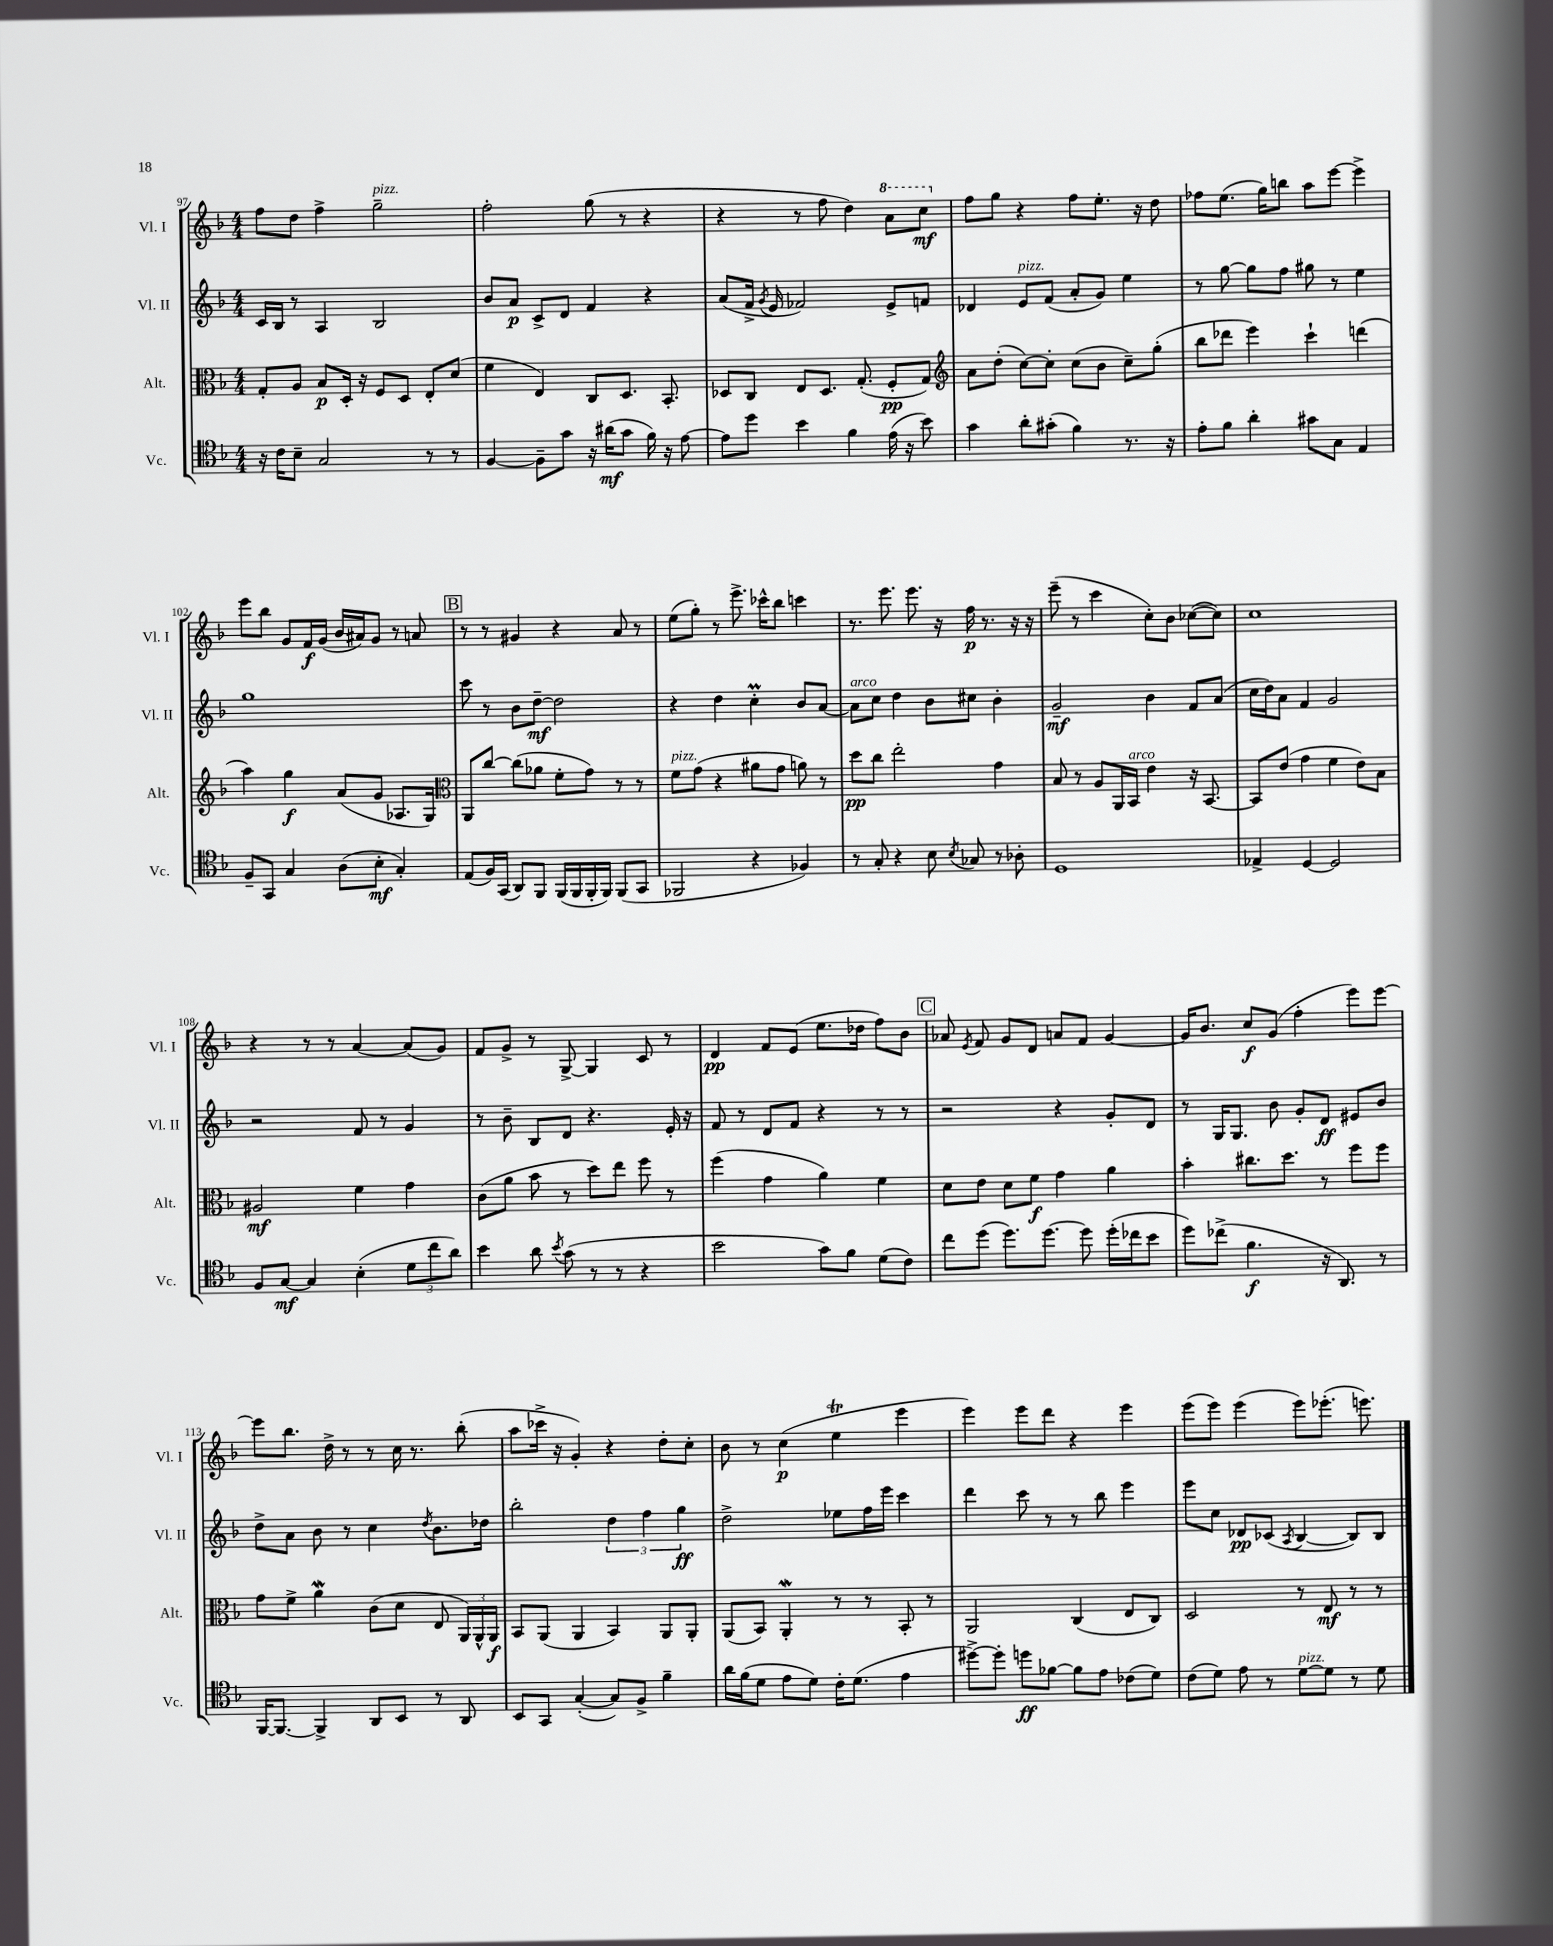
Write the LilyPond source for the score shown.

<<
\new StaffGroup <<
\new Staff = "s0" \with { instrumentName = "Vl. I" shortInstrumentName = "Vl. I" } {
    \clef treble \key f \major \numericTimeSignature \time 4/4
    \autoBeamOff f''8[ d''8] f''4-> g''2--^\markup { \italic "pizz." } |
    f''2-. g''8( r8 r4 |
    r4 r8 f''8 d''4) \ottava #1 a''8[ c'''8]\mf \ottava #0 |
    f''8[ g''8] r4 f''8[ e''8.]-. r16 d''8 |
    fes''8[ e''8.]( g''16[) b''8] a''8[ e'''8]~ e'''4-> |
    e'''8[ bes''8] g'8[ f'16\f g'16]( bes'16[ ais'16) g'8] r8 a'8 |
    \mark \markup { \box "B" } r8 r8 gis'4 r4 a'8 r8 |
    e''8[( g''8]-.) r8 e'''8.-> ces'''16[-^ bes''8] c'''4 |
    r8. e'''8. e'''8. r16 f''16\p r8. r16 r16 |
    e'''8--( r8 c'''4 c''8[-.) bes'8] ces''8[~( ces''8]) |
    c''1 |
    r4 r8 r8 a'4~ a'8[( g'8]) |
    f'8[ g'8]-> r8 g8~-> g4 c'8 r8 |
    d'4\pp f'8[ e'8]( e''8.[ des''16] f''8[) bes'8] |
    \mark \markup { \box "C" } aes'8 \acciaccatura { e'8 } f'8 g'8[ d'8] a'8[ f'8] g'4~ |
    g'16[ bes'8.] c''8[\f g'8]( f''4-. e'''8[) e'''8]~ |
    e'''8[ bes''8.] d''16-> r8 r8 c''16 r8. bes''8-.( |
    a''8[ ces'''16]-> r16 g'4-.) r4 d''8[-. c''8]-. |
    bes'8 r8 c''4\p( e''4\trill e'''4 |
    e'''4) e'''8[ d'''8] r4 e'''4 |
    e'''8[( e'''8]) e'''4( e'''8[) ees'''8.]-.( e'''8.) \bar "|." |
}
\new Staff = "s1" \with { instrumentName = "Vl. II" shortInstrumentName = "Vl. II" } {
    \clef treble \key f \major \numericTimeSignature \time 4/4
    \autoBeamOff c'16[ bes16] r8 a4 bes2 |
    bes'8[ a'8]\p c'8[-> d'8] f'4 r4 |
    a'8[( f'16]-> \acciaccatura { g'8 } e'16 fes'2) e'8[-> f'8] |
    des'4 e'8[^\markup { \italic "pizz." } f'8]( a'8[-. g'8]) e''4 |
    r8 g''8~ g''8[ f''8] gis''8 r8 e''4 |
    g''1 |
    \mark \markup { \box "B" } c'''8 r8 bes'8[ d''8]~--\mf d''2 |
    r4 d''4 c''4-.\prall bes'8[ a'8]~ |
    a'8[^\markup { \italic "arco" } c''8] d''4 bes'8[ cis''8] bes'4-. |
    g'2--\mf bes'4 f'8[ a'8]( |
    c''16[ d''16) a'8] f'4 g'2 |
    r2 f'8 r8 g'4 |
    r8 bes'8-- bes8[ d'8] r4. e'16-. r16 |
    f'8 r8 d'8[ f'8] r4 r8 r8 |
    \mark \markup { \box "C" } r2 r4 g'8[-. d'8] |
    r8 g16[ g8.] bes'8 g'8[-. d'8]\ff eis'8[ bes'8] |
    d''8[-> a'8] bes'8 r8 c''4 \acciaccatura { d''8 } bes'8.[ des''16] |
    bes''2-. \tuplet 3/2 { d''4 f''4 g''4\ff } |
    d''2-> ees''8[ f''16 e'''16] c'''4 |
    d'''4 c'''8 r8 r8 bes''8 e'''4 |
    e'''8[ c''8] des'8[\pp ces'8]( \acciaccatura { a8 } bes4~ bes8[) bes8] \bar "|." |
}
\new Staff = "s2" \with { instrumentName = "Alt." shortInstrumentName = "Alt." } {
    \clef alto \key f \major \numericTimeSignature \time 4/4
    \autoBeamOff g8[-. a8] bes8[\p d16]-. r16 f8[ d8] e8[-. d'8]( |
    f'4 e4) c8[ d8.] bes,8.-. |
    des8[ c8] e8[ des8.] g8.-.( f8[-.\pp g8]) |
    \clef treble a'8[ d''8]-.( c''8[~) c''8]-. c''8[( bes'8] c''8[--) g''8]-.( |
    bes''8[ des'''8] e'''4) c'''4-! d'''4( |
    a''4) g''4\f a'8[( g'8] aes8.[ g16]) |
    \mark \markup { \box "B" } \clef alto a,8[ c''8]~ c''8[( aes'8] f'8[-. g'8]) r8 r8 |
    f'8[^\markup { \italic "pizz." } g'8]( r4 ais'8[ g'8] a'8) r8 |
    d''8[\pp c''8] e''2-. g'4 |
    bes8 r8 a8[ a,16 bes,16]^\markup { \italic "arco" } e'4 r16 bes,8.~ |
    bes,8[ e'8]( g'4 f'4 e'8[) bes8] |
    ais2\mf f'4 g'4 |
    c'8[( a'8] bes'8 r8 d''8[) e''8] f''8 r8 |
    f''4( g'4 a'4) f'4 |
    \mark \markup { \box "C" } d'8[ e'8] d'8[ f'8]\f g'4 a'4 |
    bes'4-. cis''8.[ d''8.] r8 f''8[ f''8] |
    g'8[ f'8]-> a'4\mordent c'8[( d'8] e8 \tuplet 3/2 { a,16[) a,16-^ a,16]\f } |
    bes,8[ a,8]( a,4 bes,4) a,8[ a,8]-. |
    a,8[( bes,8]) a,4-.\mordent r8 r8 bes,8-. r8 |
    a,2 c4( e8[ c8]) |
    d2 r8 e8\mf r8 r8 \bar "|." |
}
\new Staff = "s3" \with { instrumentName = "Vc." shortInstrumentName = "Vc." } {
    \clef tenor \key f \major \numericTimeSignature \time 4/4
    \autoBeamOff r16 c'16[ bes8]-- g2 r8 r8 |
    f4~ f8[-- g'8] r16 ais'16[\mf( g'8] f'16) r16 e'8~ |
    e'8[ d''8] bes'4 f'4 e'16( r16 bes'8) |
    g'4 a'8[-. gis'8]-.( f'4) r8. r16 |
    e'8[-. f'8] a'4-. gis'8[ g8] e4 |
    f8[-- g,8] g4 a8[( bes8]-.\mf g4-.) |
    \mark \markup { \box "B" } e8[( f16) g,16]( a,8[) f,8] f,16[( f,16 f,16-. f,16]) f,8[( g,8] |
    fes,2 r4 fes4) |
    r8 g8-. r4 bes8 \acciaccatura { bes8 } ges8 r8 aes8-. |
    d1 |
    ees4-> d4~ d2 |
    f8[ g8]~\mf g4 bes4-.( \tuplet 3/2 { d'8[ c''8 a'8]) } |
    bes'4 a'8 \acciaccatura { bes'8 } g'8( r8 r8 r4 |
    bes'2 g'8[) f'8] d'8[( c'8]) |
    \mark \markup { \box "C" } c''8[ d''8]( d''8.[) d''8.]~ d''8 d''16[-.( ces''16 bes'8] |
    d''8[) ces''8]->( f'4.\f r16 a,8.) r8 |
    f,16[~ f,8.]~ f,4-> a,8[ bes,8] r8 a,8 |
    bes,8[ g,8] g4~-.( g8[) f8]-> f'4-- |
    a'16[ f'16( d'8] e'8[ d'8]) c'16[-. d'8.]( e'4 |
    dis''8[~->) dis''8]-. d''8[\ff fes'8]~ fes'8[ e'8] ces'8[( d'8]) |
    c'8[( d'8]) e'8 r8 d'8[~^\markup { \italic "pizz." } d'8] r8 d'8 \bar "|." |
}
>>
>>
\layout { \context { \Score currentBarNumber = #97 } }
